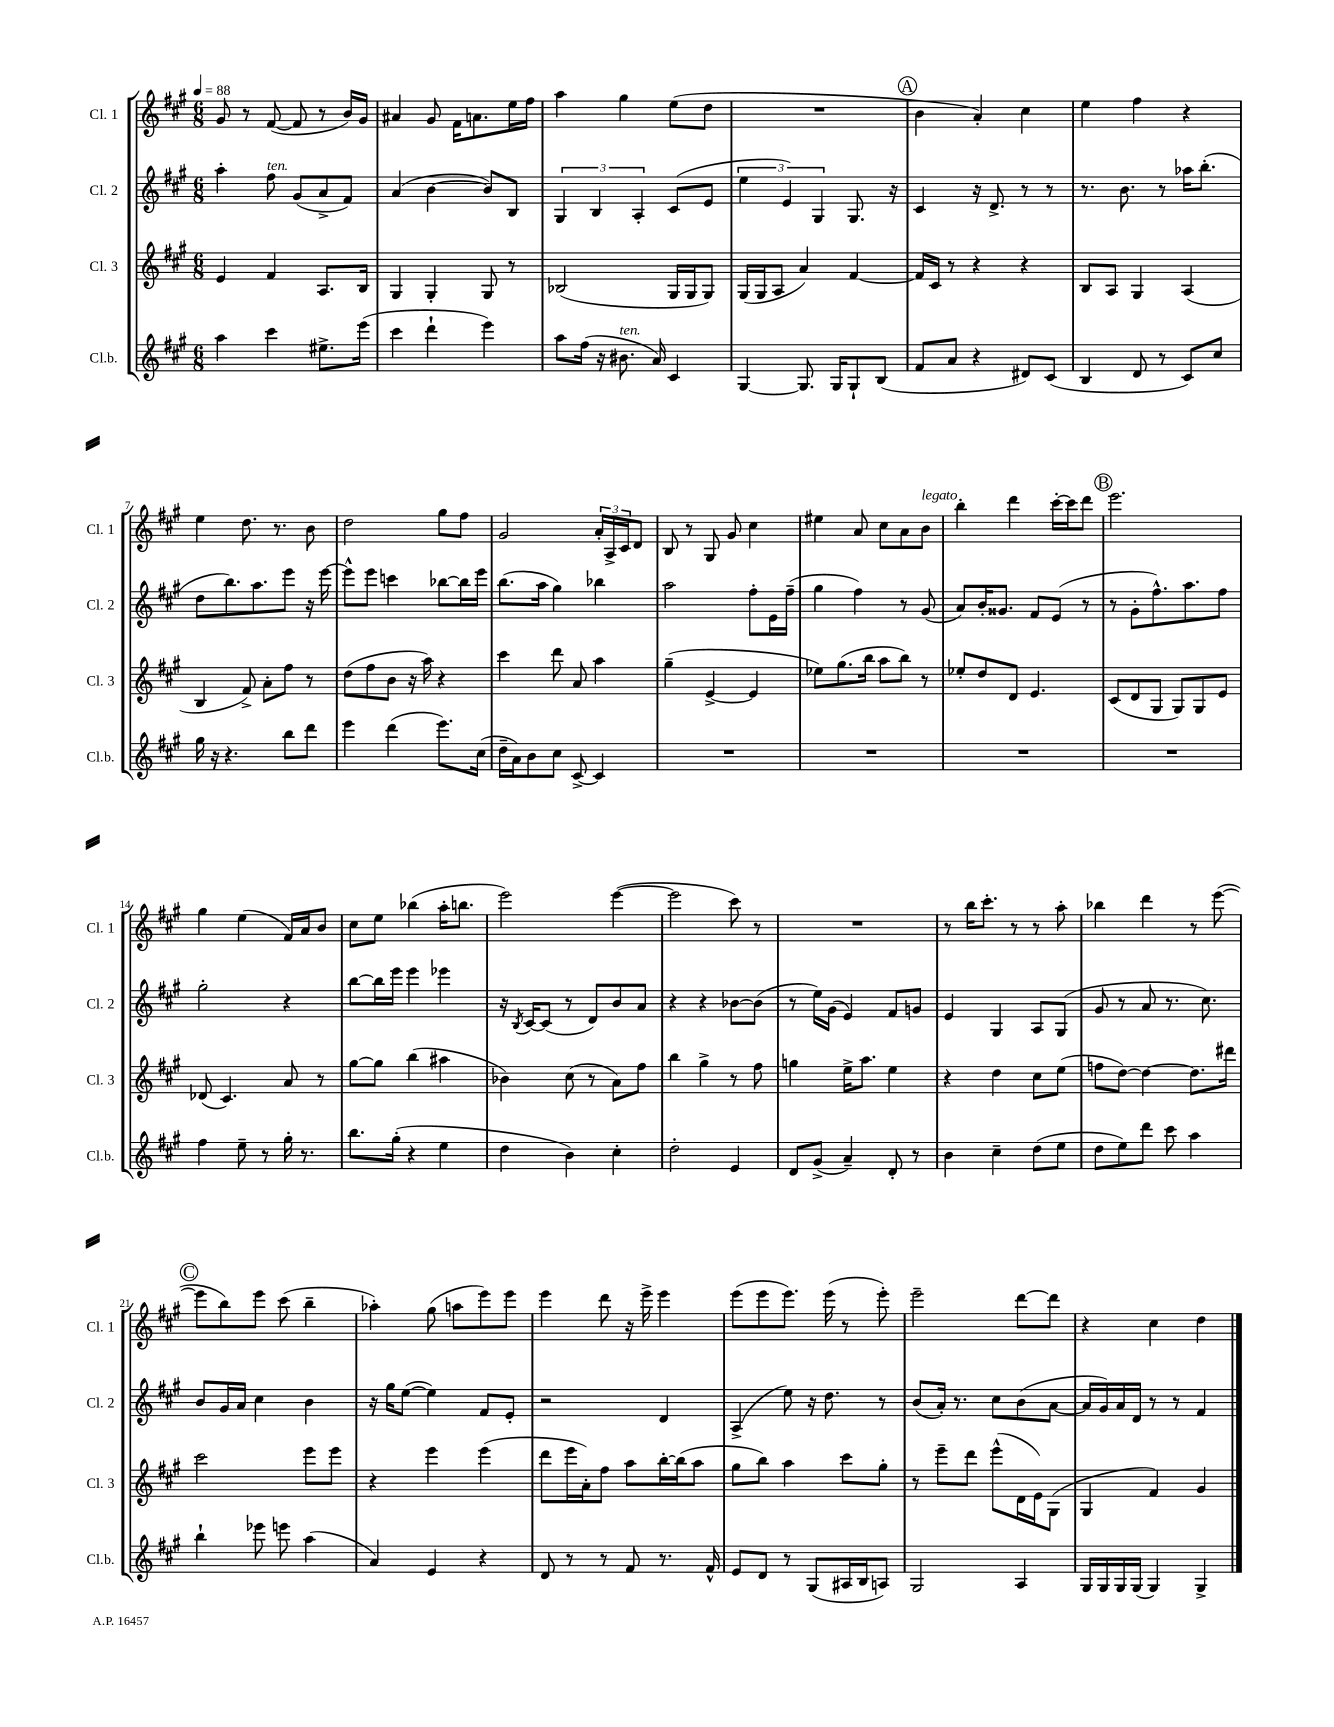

**kern	**kern	**kern	**kern
*staff4	*staff3	*staff2	*staff1
*clefG2	*clefG2	*clefG2	*clefG2
*k[f#c#g#]	*k[f#c#g#]	*k[f#c#g#]	*k[f#c#g#]
*M6/8	*M6/8	*M6/8	*M6/8
*MM88	*MM88	*MM88	*MM88
4aa\	4e/	4aa'\	8g#/
.	.	.	8r
4ccc#\	4f#/	8ff#\	([8f#/
.	.	(8g#/L	8f#/]
8.ee#^\L	8.A/L	8a^/	8r
.	.	8f#/J)	16b/LL)
(16eee\Jk	16B/Jk	.	16g#/JJ
=	=	=	=
4ccc#\	4G#/	(4a/	4a#/
4ddd`\	4G#'/	[4b\	8g#/
.	.	.	16f#\LK
.	.	.	8.a\
4eee\)	8G#/	8b/]L)	.
.	8r	8B/J	16ee\L
.	.	.	16ff#\JJ
=	=	=	=
8aa\L	(2B-/	6G#/	4aa\
(16ff#\Jk	.	.	.
.	.	6B/	.
16r	.	.	.
8.b#\	.	.	4gg#\
.	.	6A'/	.
16a/)	.	.	.
4c#/	16G#/LL	(8c#/L	(8ee\L
.	16G#/J	.	.
.	8G#/J)	8e/J	8dd\J
=	=	=	=
[4G#/	(16G#/LL	6ee\	2.r
.	16G#/J	.	.
.	8A/J	.	.
.	.	6e/)	.
8.G#/]	4a/)	.	.
.	.	6G#/	.
16G#/LK	.	.	.
8G#`/	[4f#/	8.G#/	.
(8B/J	.	.	.
.	.	16r	.
=	=	=	=
8f#/L	16f#/]LL	4c#/	4b\
.	16c#/JJ	.	.
8a/J	8r	.	.
4r	4r	16r	4a'/)
.	.	8.d^/	.
8d#/L)	4r	8r	4cc#\
(8c#/J	.	8r	.
=	=	=	=
4B/	8B/L	8.r	4ee\
.	8A/J	.	.
.	.	8.b\	.
8d/	4G#/	.	4ff#\
8r	.	8r	.
8c#/L)	(4A/	16aa-\LK	4r
.	.	(8.bb'\J	.
8cc#/J	.	.	.
=	=	=	=
16gg#\	4B/	8dd\L	4ee\
16r	.	.	.
4.r	.	8.bb\)	.
.	8f#^/)	.	8.dd\
.	.	8.aa\	.
.	8a'\L	.	.
.	.	.	8.r
8bb\L	8ff#\J	8eee\J	.
8ddd\J	8r	16r	8b\
.	.	[16eee\	.
=	=	=	=
4eee\	(8dd\L	8eee^^\]L	2dd\
.	8ff#\	8eee\J	.
(4ddd\	8b\J	4ccc\	.
.	16r	.	.
.	16aa\)	.	.
8.eee\L)	4r	[8bb-\L	8gg#\L
.	.	16bb-\]L	8ff#\J
(16cc#\Jk	.	16eee\JJ	.
=	=	=	=
16dd~\LL	4ccc#\	(8.bb\L	2g#/
16a\J)	.	.	.
8b\	.	.	.
.	.	16aa\Jk	.
8cc#\J	8ddd\	4gg#\)	.
[8c#^/	8a/	.	.
4c#/]	4aa\	4bb-\	24a'/LL
.	.	.	24A^/
.	.	.	24c#/J
.	.	.	8d/J
=	=	=	=
2.r	(4gg#~\	2aa\	8B/
.	.	.	8r
.	[4e^/	.	8G#/
.	.	.	8g#/
.	4e/]	8ff#'\L	4cc#\
.	.	16e\L	.
.	.	(16ff#~\JJ	.
=	=	=	=
2.r	8ee-\L)	4gg#\	4ee#\
.	(8.gg#\	.	.
.	.	4ff#\)	8a/
.	16bb\Jk	.	.
.	8aa\L	.	8cc#\L
.	8bb\J)	8r	8a\
.	8r	(8g#/	8b\J
=	=	=	=
2.r	8ee-'/L	8a/L)	4bb'\
.	8dd/	16b'/K	.
.	.	8.g##/J	.
.	8d/J	.	4ddd\
.	4.e/	8f#/L	.
.	.	(8e/J	[16ccc#'\LL
.	.	.	16ccc#\]J
.	.	8r	8ddd\J
=	=	=	=
2.r	(8c#/L	8r	2.eee\
.	8d/	8g#'\L	.
.	8G#/J	8.ff#^^\)	.
.	8G#/L)	.	.
.	.	8.aa\	.
.	8G#/	.	.
.	8e/J	8ff#\J	.
=	=	=	=
4ff#\	(8d-/	2gg#'\	4gg#\
.	4.c#/)	.	.
8ee~\	.	.	(4ee\
8r	.	.	.
16gg#'\	8a/	4r	16f#/LL)
8.r	.	.	16a/J
.	8r	.	8b/J
=	=	=	=
8.bb\L	[8gg#\L	[8bb\L	8cc#\L
.	8gg#\]J	16bb\]L	8ee\J
(16gg#'\Jk	.	16eee\JJ	.
4r	(4bb\	4eee\	(4bb-\
4ee\	4aa#\	4eee-\	16aa'\LK
.	.	.	8.bb\J
=	=	=	=
4dd\	4b-\)	16r	2eee\)
.	.	8qB/	.
.	.	[16c#/LK	.
.	.	(8c#/]J	.
4b\)	(8cc#\	8r	.
.	8r	8d/L)	.
4cc#'\	8a\L)	8b/	([4eee\
.	8ff#\J	8a/J	.
=	=	=	=
2dd'\	4bb\	4r	2eee\]
.	4gg#^\	4r	.
4e/	8r	[8b-\L	8ccc#\)
.	8ff#\	(8b-\]J	8r
=	=	=	=
8d/L	4gg\	8r	2.r
(8g#^/J	.	16ee\LL)	.
.	.	(16g#\JJ	.
4a~/)	16ee^\LK	4e/)	.
.	8.aa\J	.	.
8d'/	4ee\	8f#/L	.
8r	.	8g/J	.
=	=	=	=
4b\	4r	4e/	8r
.	.	.	16bb\LK
.	.	.	8.ccc#'\J
4cc#~\	4dd\	4G#/	.
.	.	.	8r
(8dd\L	8cc#\L	8A/L	8r
8ee\J	(8ee\J	(8G#/J	8aa'\
=	=	=	=
8dd\L	8ff\L	8g#/	4bb-\
8ee\)	[8dd\J)	8r	.
8ddd\J	4dd\_	8a/	4ddd\
8ccc#\	.	8.r	.
4aa\	8.dd\]L	.	8r
.	.	8.cc#\)	.
.	.	.	([8eee\
.	16ddd#\Jk	.	.
=	=	=	=
4bb`\	2ccc#\	8b/L	8eee\]L
.	.	16g#/L	8bb\)
.	.	16a/JJ	.
8eee-\	.	4cc#\	8eee\J
8eee\	.	.	(8ccc#\
(4aa\	8eee\L	4b\	4bb~\
.	8eee\J	.	.
=	=	=	=
4a/)	4r	16r	4aa-'\)
.	.	16gg#\LK	.
.	.	([8ee\J	.
4e/	4eee\	4ee\])	(8gg#\
.	.	.	8aa\L
4r	(4eee\	8f#/L	8eee\)
.	.	8e'/J	8eee\J
=	=	=	=
8d/	8ddd\L	2r	4eee\
8r	16eee\L	.	.
.	16a'\J)	.	.
8r	8ff#\J	.	8ddd\
8f#/	8aa\L	.	16r
.	.	.	16eee^\
8.r	[16bb'\L	4d/	4eee\
.	(16bb\]J	.	.
.	8aa\J	.	.
16f#^^/	.	.	.
=	=	=	=
8e/L	8gg#\L	(4A^/	(8eee\L
8d/J	8bb\J)	.	8eee\
8r	4aa\	8ee\)	8.eee\J)
(8G#/L	.	16r	.
.	.	8.dd\	(16eee\
16A#/L	8ccc#\L	.	8r
16B/J	.	.	.
8A/J)	8gg#'\J	8r	8eee'\)
=	=	=	=
2G#/	8r	(8b/L	2eee~\
.	8eee~\L	16a'/Jk)	.
.	.	8.r	.
.	8ddd\J	.	.
.	(8eee^^\L	8cc#\L	.
4A/	16d\L	(8b\	[8ddd\L
.	16e\J)	.	.
.	(8G#\J	[8a\J	8ddd\]J
=	=	=	=
16G#/LL	4G#/	16a/]LL	4r
16G#/	.	16g#/)	.
16G#/	.	16a/	.
(16G#/JJ	.	16d/JJ	.
4G#/)	4f#/)	8r	4cc#\
.	.	8r	.
4G#^/	4g#/	4f#/	4dd\
==	==	==	==
*-	*-	*-	*-
